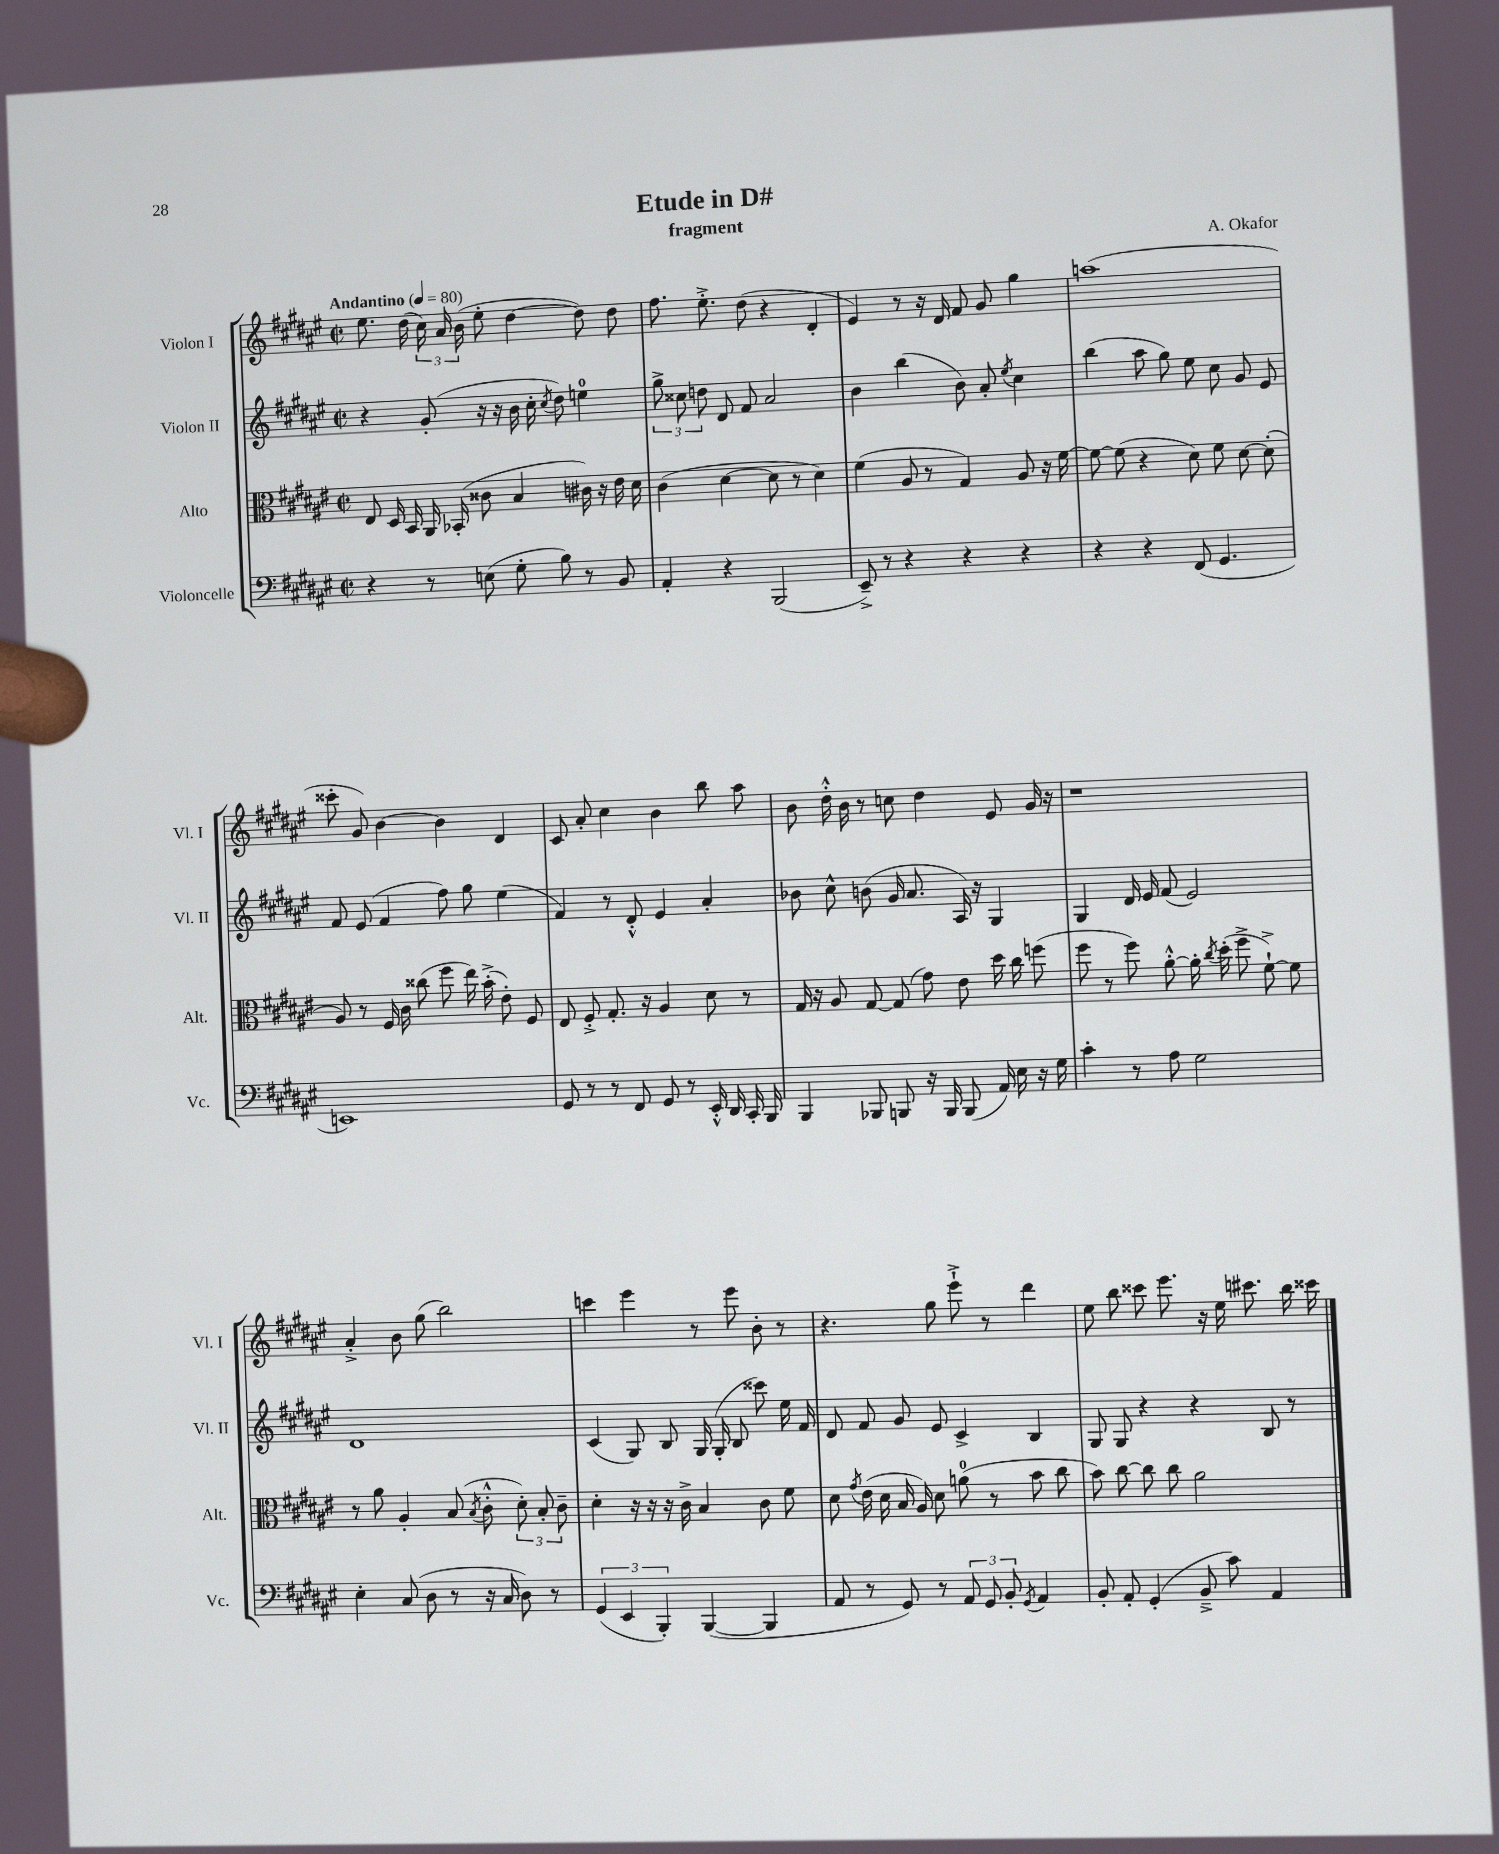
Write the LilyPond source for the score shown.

\header { title = "Etude in D#" composer = "A. Okafor" subtitle = "fragment" }
<<
\new StaffGroup <<
\new Staff = "s0" \with { instrumentName = "Violon I" shortInstrumentName = "Vl. I" } {
    \clef treble \key fis \major \defaultTimeSignature \time 2/2 \tempo "Andantino" 4 = 80
    \autoBeamOff eis''8. dis''16( \tuplet 3/2 { cis''16) ais'16 b'16( } eis''8-. dis''4~ dis''8) dis''8 |
    fis''8. eis''8.-.-> dis''8( r4 dis'4-. |
    eis'4) r8 r16 dis'16 fis'8 gis'8 gis''4 |
    a''1( |
    cisis'''8-. gis'8) b'4~ b'4 dis'4 |
    cis'8 ais'8-. cis''4 b'4 b''8 ais''8 |
    b'8 dis''16-.-^ b'16 r8 c''8 dis''4 eis'8 gis'16 r16 |
    r1 |
    ais'4-.-> b'8 gis''8( b''2) |
    c'''4 eis'''4 r8 eis'''8 b'8-. r8 |
    r4. gis''8 eis'''8-!-> r8 dis'''4 |
    eis''8 b''8 cisis'''8 eis'''8. r16 eis''16 cis'''8. b''16 cisis'''16 \bar "|." |
}
\new Staff = "s1" \with { instrumentName = "Violon II" shortInstrumentName = "Vl. II" } {
    \clef treble \key fis \major \defaultTimeSignature \time 2/2
    \autoBeamOff r4 gis'8-.( r16 r16 b'16 cis''16-. \acciaccatura { cis''8 } dis''8) e''4-0 |
    \tuplet 3/2 { gis''8-> cisis''8 d''8 } dis'8 fis'8 ais'2 |
    b'4 b''4( b'8) ais'8-. \acciaccatura { eis''8 } cis''4 |
    b''4( ais''8 gis''8) eis''8 cis''8 gis'8 eis'8 |
    fis'8 eis'8( fis'4 fis''8) gis''8 eis''4( |
    fis'4) r8 dis'8-.-^ eis'4 ais'4-. |
    bes'8 cis''8-^ b'8( gis'16 ais'8. ais16) r16 gis4 |
    gis4 dis'16 eis'16 fis'8( eis'2) |
    dis'1 |
    cis'4( gis8) b8 gis16 gis16-.( b8 cisis'''8) eis''16 fis'16 |
    dis'8 fis'8 gis'8 eis'8 cis'4-> b4 |
    gis8 gis8 r4 r4 b8 r8 \bar "|." |
}
\new Staff = "s2" \with { instrumentName = "Alto" shortInstrumentName = "Alt." } {
    \clef alto \key fis \major \defaultTimeSignature \time 2/2
    \autoBeamOff eis8 dis16 b,16 ais,16 bes,16-.( cisis'8 b4 cis'16) r16 eis'16 dis'16 |
    cis'4( dis'4~ dis'8 r8 dis'4) |
    fis'4( ais8 r8 gis4) ais8 r16 fis'16~ |
    fis'8~ fis'8( r4 dis'8) fis'8 dis'8~ dis'8-.( |
    ais8) r8 fis16 cis'16 cisis''8( fis''8 eis''16) b'16-.->( eis'8-.) fis8 |
    eis8 fis8-.-> gis8.-. r16 ais4 dis'8 r8 |
    gis16 r16 ais8 gis8~ gis8( gis'8) eis'8 dis''16 cis''16 f''8( |
    fis''8 r8 fis''8) ais'8~-.-^ ais'16-. \acciaccatura { cis''8 } dis''16-.( fis''8-> fis'8~-!->) fis'8 |
    r8 ais'8 ais4-. b8( \acciaccatura { b8 } cis'8-.-^ \tuplet 3/2 { dis'8-.) b8-. cis'8-- } |
    dis'4-. r16 r16 r16 cis'16-> b4 cis'8 fis'8 |
    dis'8 \acciaccatura { gis'8 } eis'16( dis'16 b16 ais16) dis'8 a'8-0( r8 b'8 cis''8 |
    b'8) cis''8~ cis''8 cis''8 ais'2 \bar "|." |
}
\new Staff = "s3" \with { instrumentName = "Violoncelle" shortInstrumentName = "Vc." } {
    \clef bass \key fis \major \defaultTimeSignature \time 2/2
    \autoBeamOff r4 r8 e8( gis8-. b8) r8 b,8 |
    ais,4-. r4 b,,2( |
    eis,8--->) r8 r4 r4 r4 |
    r4 r4 fis,8( gis,4. |
    e,1) |
    gis,8 r8 r8 fis,8 gis,8 r8 eis,16-.-^ dis,16 cis,16-. b,,16 |
    b,,4 bes,,8 b,,8 r16 b,,16 b,,8( ais,16) eis16 r16 gis16 |
    cis'4-. r8 ais8 gis2 |
    eis4-. cis8( dis8 r8 r16 cis16 dis8) r8 |
    \tuplet 3/2 { gis,4( eis,4 b,,4-.) } b,,4~( b,,4 |
    ais,8 r8 gis,8) r8 \tuplet 3/2 { ais,8 gis,8 b,8-. } \acciaccatura { gis,8 } ais,4 |
    b,8-. ais,8-. gis,4-.( b,8---> cis'8) ais,4 \bar "|." |
}
>>
>>
\layout { \context { \Score \remove "Bar_number_engraver" } }
